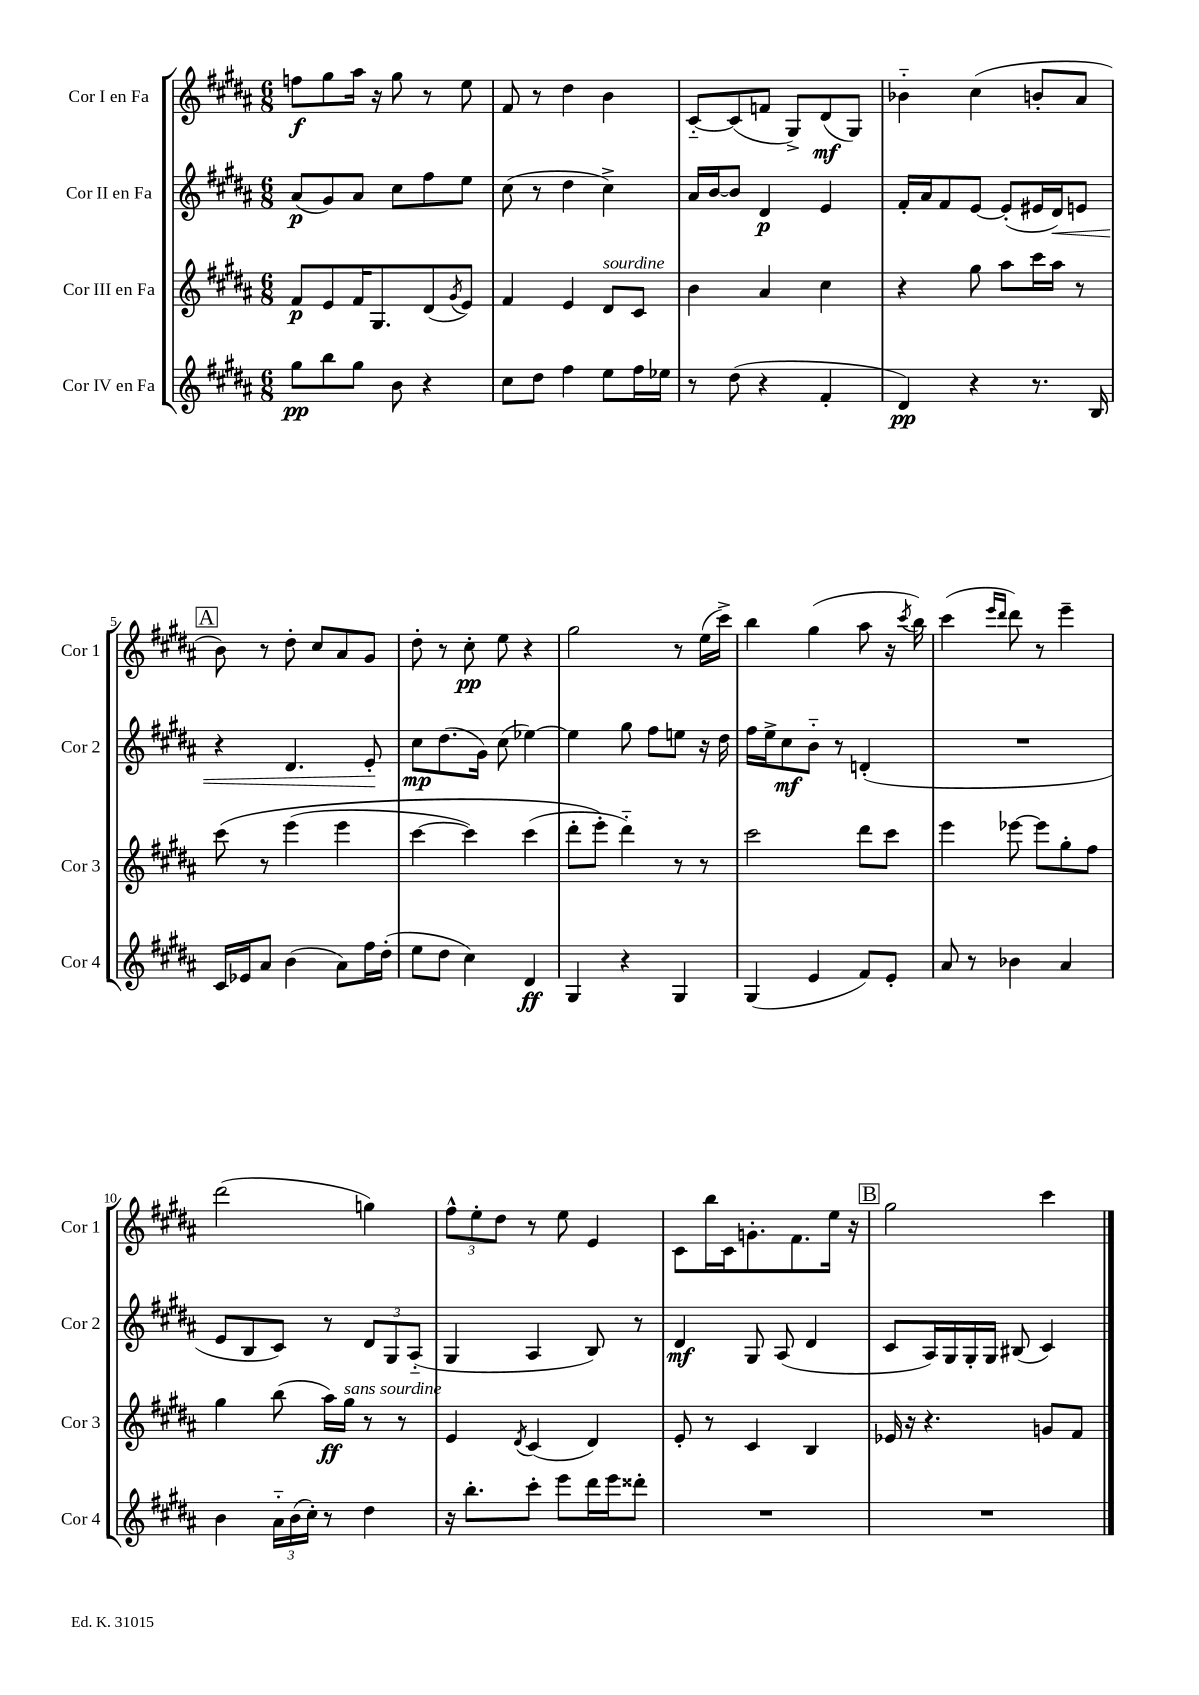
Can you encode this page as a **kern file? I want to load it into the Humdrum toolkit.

**kern	**kern	**kern	**kern
*staff4	*staff3	*staff2	*staff1
*clefG2	*clefG2	*clefG2	*clefG2
*k[f#c#g#d#a#]	*k[f#c#g#d#a#]	*k[f#c#g#d#a#]	*k[f#c#g#d#a#]
*M6/8	*M6/8	*M6/8	*M6/8
8gg#\L	8f#/L	(8a#/L	8ff\L
8bb\	8e/	8g#/)	8gg#\
8gg#\J	16f#/K	8a#/J	16aa#\Jk
.	8.G#/	.	16r
8b\	.	8cc#\L	8gg#\
4r	(8d#/	8ff#\	8r
.	8qg#/	.	.
.	8e/J)	8ee\J	8ee\
=	=	=	=
8cc#\L	4f#/	(8cc#\	8f#/
8dd#\J	.	8r	8r
4ff#\	4e/	4dd#\	4dd#\
8ee\L	8d#/L	4cc#^\)	4b\
16ff#\L	8c#/J	.	.
16ee-\JJ	.	.	.
=	=	=	=
8r	4b\	16a#/LL	[8c#'~/L
.	.	[16b/J	.
(8dd#\	.	8b/]J	(8c#/]
4r	4a#/	4d#/	8f/J
.	.	.	8G#^/L)
4f#'/	4cc#\	4e/	(8d#/
.	.	.	8G#/J)
=	=	=	=
4d#/)	4r	16f#'/LL	4b-'~\
.	.	16a#/J	.
.	.	8f#/	.
4r	8gg#\	[8e/J	(4cc#\
.	8aa#\L	(8e'/]L	.
8.r	16ccc#\L	16e#/L	8b'/L
.	16aa#\JJ	16d#/J)	.
.	8r	8e/J	8a#/J
16B/	.	.	.
=	=	=	=
16c#/LL	&(8ccc#\	4r	8b\)
16e-/J	.	.	.
8a#/J	8r	.	8r
(4b\	(4eee\	4.d#/	8dd#'\
.	.	.	8cc#/L
8a#\L)	4eee\	.	8a#/
16ff#\L	.	8e'/	8g#/J
(16dd#'\JJ	.	.	.
=	=	=	=
8ee\L	[4ccc#\	8cc#\L	8dd#'\
8dd#\J	.	(8.dd#\	8r
4cc#\)	4ccc#\])	.	8cc#'\
.	.	16g#\Jk)	.
.	.	(8cc#\	8ee\
4d#/	(4ccc#\	[4ee-\)	4r
=	=	=	=
4G#/	8ddd#'\L	4ee-\]	2gg#\
.	8eee'\J&)	.	.
4r	4ddd#'~\)	8gg#\	.
.	.	8ff#\L	.
4G#/	8r	8ee\J	8r
.	8r	16r	(16ee\LL
.	.	16dd#\	16ccc#^\JJ)
=	=	=	=
(4G#/	2ccc#\	16ff#\LL	4bb\
.	.	16ee^\J	.
.	.	8cc#\	.
4e/	.	8b'~\J	(4gg#\
.	.	8r	.
8f#/L)	8ddd#\L	(4d'/	8aa#\
8e'/J	8ccc#\J	.	16r
.	.	.	8qccc#/
.	.	.	16bb\)
=	=	=	=
8a#/	4eee\	2.r	(4ccc#\
8r	.	.	.
.	.	.	16qqeee/LL
.	.	.	16qqddd#/JJ
4b-\	[8eee-\	.	8ddd#\)
.	8eee-\]L	.	8r
4a#/	8gg#'\	.	4eee~\
.	8ff#\J	.	.
=	=	=	=
4b\	4gg#\	8e/L	(2ddd#\
.	.	8B/	.
24a#'~\LL	(8bb\	8c#/J)	.
(24b\	.	.	.
24cc#'\JJ)	.	.	.
8r	16aa#\LL)	8r	.
.	16gg#\JJ	.	.
4dd#\	8r	12d#/L	4gg\)
.	.	12G#/	.
.	8r	.	.
.	.	(12A#'~/J	.
=	=	=	=
16r	4e/	4G#/	12ff#^^\L
8.bb'\L	.	.	.
.	.	.	12ee'\
.	.	.	12dd#\J
.	8qd#/	.	.
8ccc#'\J	(4c#/	4A#/	8r
8eee\L	.	.	8ee\
16ddd#\L	4d#/)	8B/)	4e/
16eee\J	.	.	.
8ddd##'\J	.	8r	.
=	=	=	=
2.r	8e'/	4d#/	8c#\L
.	8r	.	16bb\L
.	.	.	16c#\J
.	4c#/	8G#/	8.g'\
.	.	(8A#/	.
.	.	.	8.f#\
.	4B/	4d#/	.
.	.	.	16ee\Jk
.	.	.	16r
=	=	=	=
2.r	16e-/	8c#/L	2gg#\
.	16r	.	.
.	4.r	16A#/L)	.
.	.	16G#/	.
.	.	16G#'/	.
.	.	16G#/JJ	.
.	.	(8B#/	.
.	8g/L	4c#/)	4ccc#\
.	8f#/J	.	.
==	==	==	==
*-	*-	*-	*-
